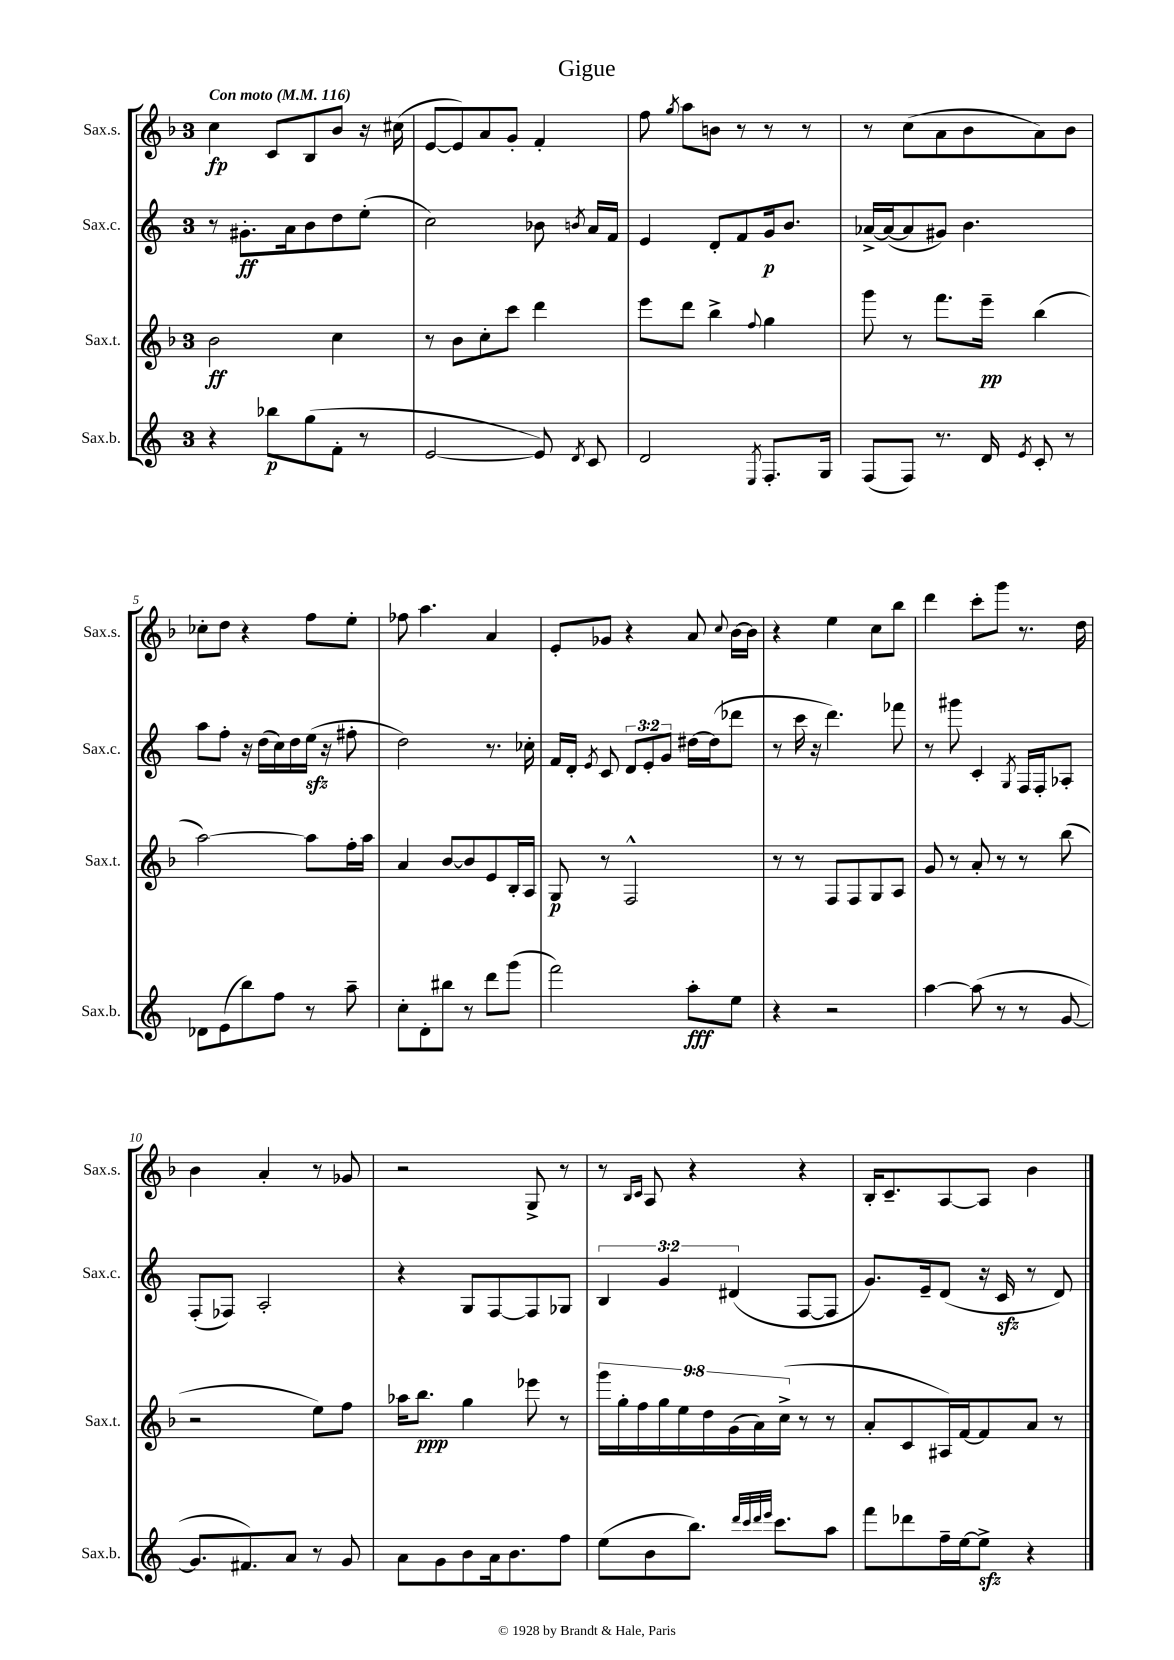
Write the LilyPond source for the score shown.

\header { title = "Gigue" }
<<
\new StaffGroup <<
\new Staff = "s0" \with { instrumentName = "Sax.s." shortInstrumentName = "Sax.s." } {
    \clef treble \key f \major \once \override Staff.TimeSignature.style = #'single-digit \time 3/4 \tempo "Con moto" 4 = 116
    \autoBeamOff c''4\fp c'8[ bes8 bes'8] r16 cis''16( |
    e'8[~ e'8) a'8 g'8]-. f'4-. |
    f''8 \acciaccatura { g''8 } a''8[ b'8] r8 r8 r8 |
    r8 c''8[( a'8 bes'8 a'8) bes'8] |
    ces''8[-. d''8] r4 f''8[ e''8]-. |
    fes''8 a''4. a'4 |
    e'8[-. ges'8] r4 a'8 \appoggiatura { c''8 } bes'16[~ bes'16] |
    r4 e''4 c''8[ bes''8] |
    d'''4 c'''8[-. g'''8] r8. d''16 |
    bes'4 a'4-. r8 ges'8 |
    r2 g8-> r8 |
    r8 \grace { bes16[ c'16] } a8 r4 r4 |
    bes16[-. c'8.-- a8~ a8] bes'4 \bar "|." |
}
\new Staff = "s1" \with { instrumentName = "Sax.c." shortInstrumentName = "Sax.c." } {
    \clef treble \key c \major \once \override Staff.TimeSignature.style = #'single-digit \time 3/4 \override Staff.TupletNumber.text = #tuplet-number::calc-fraction-text
    \autoBeamOff r8 gis'8.[-.\ff a'16 b'8 d''8 e''8]-.( |
    c''2) bes'8 \acciaccatura { b'8 } a'16[ f'16] |
    e'4 d'8[-. f'8 g'16\p b'8.] |
    aes'16[~-> aes'16~( aes'8 gis'8]) b'4. |
    a''8[ f''8]-. r16 d''16[( c''16) d''16 e''16]\sfz( r16 fis''8-. |
    d''2) r8. ces''16-. |
    f'16[ d'16]-. \acciaccatura { e'8 } c'8 \tuplet 3/2 { d'8[ e'8-. g'8] } dis''16[~ dis''16( des'''8] |
    r8 c'''16 r16 d'''4.) fes'''8 |
    r8 gis'''8 c'4-. \acciaccatura { g8 } f16[ f16-. aes8]-. |
    f8[-.( fes8]) a2-. |
    r4 g8[ f8~ f8 ges8] |
    \tuplet 3/2 { b4 g'4 dis'4( } f8[~ f8] |
    g'8.[) e'16-- d'8]( r16 c'16\sfz r8 d'8) \bar "|." |
}
\new Staff = "s2" \with { instrumentName = "Sax.t." shortInstrumentName = "Sax.t." } {
    \clef treble \key f \major \once \override Staff.TimeSignature.style = #'single-digit \time 3/4 \override Staff.TupletNumber.text = #tuplet-number::calc-fraction-text
    \autoBeamOff bes'2\ff c''4 |
    r8 bes'8[ c''8-. c'''8] d'''4 |
    e'''8[ d'''8] bes''4-> \appoggiatura { f''8 } g''4 |
    g'''8 r8 f'''8.[ e'''16]--\pp bes''4( |
    a''2~) a''8[ f''16-. a''16] |
    a'4 bes'8[~ bes'8 e'8 bes16-. a16] |
    g8\p r8 f2-^ |
    r8 r8 f8[ f8 g8 a8] |
    g'8 r8 a'8-. r8 r8 bes''8( |
    r2 e''8[) f''8] |
    aes''16[ bes''8.]\ppp g''4 ees'''8 r8 |
    \tuplet 9/8 { g'''16[ g''16-. f''16 g''16 e''16 d''16 g'16( a'16) c''16]->( } r8 r8 |
    a'8[-. c'8 ais16) f'16~ f'8 a'8] r8 \bar "|." |
}
\new Staff = "s3" \with { instrumentName = "Sax.b." shortInstrumentName = "Sax.b." } {
    \clef treble \key c \major \once \override Staff.TimeSignature.style = #'single-digit \time 3/4
    \autoBeamOff r4 bes''8[\p g''8( f'8]-. r8 |
    e'2~ e'8) \acciaccatura { d'8 } c'8 |
    d'2 \acciaccatura { e8 } f8.[-. g16] |
    f8[( f8]) r8. d'16 \acciaccatura { e'8 } c'8-. r8 |
    des'8[ e'8( b''8) f''8] r8 a''8-- |
    c''8[-. d'8-. bis''8] r8 d'''8[ g'''8]( |
    f'''2) a''8[-.\fff e''8] |
    r4 r2 |
    a''4~ a''8( r8 r8 g'8~ |
    g'8.[ fis'8.) a'8] r8 g'8 |
    a'8[ g'8 b'8 a'16 b'8. f''8] |
    e''8[( b'8 b''8.]) \grace { d'''32[ c'''32 d'''32 e'''32] } c'''8.[ a''8] |
    f'''8[ des'''8 f''16-- e''16~ e''8]->\sfz r4 \bar "|." |
}
>>
>>
